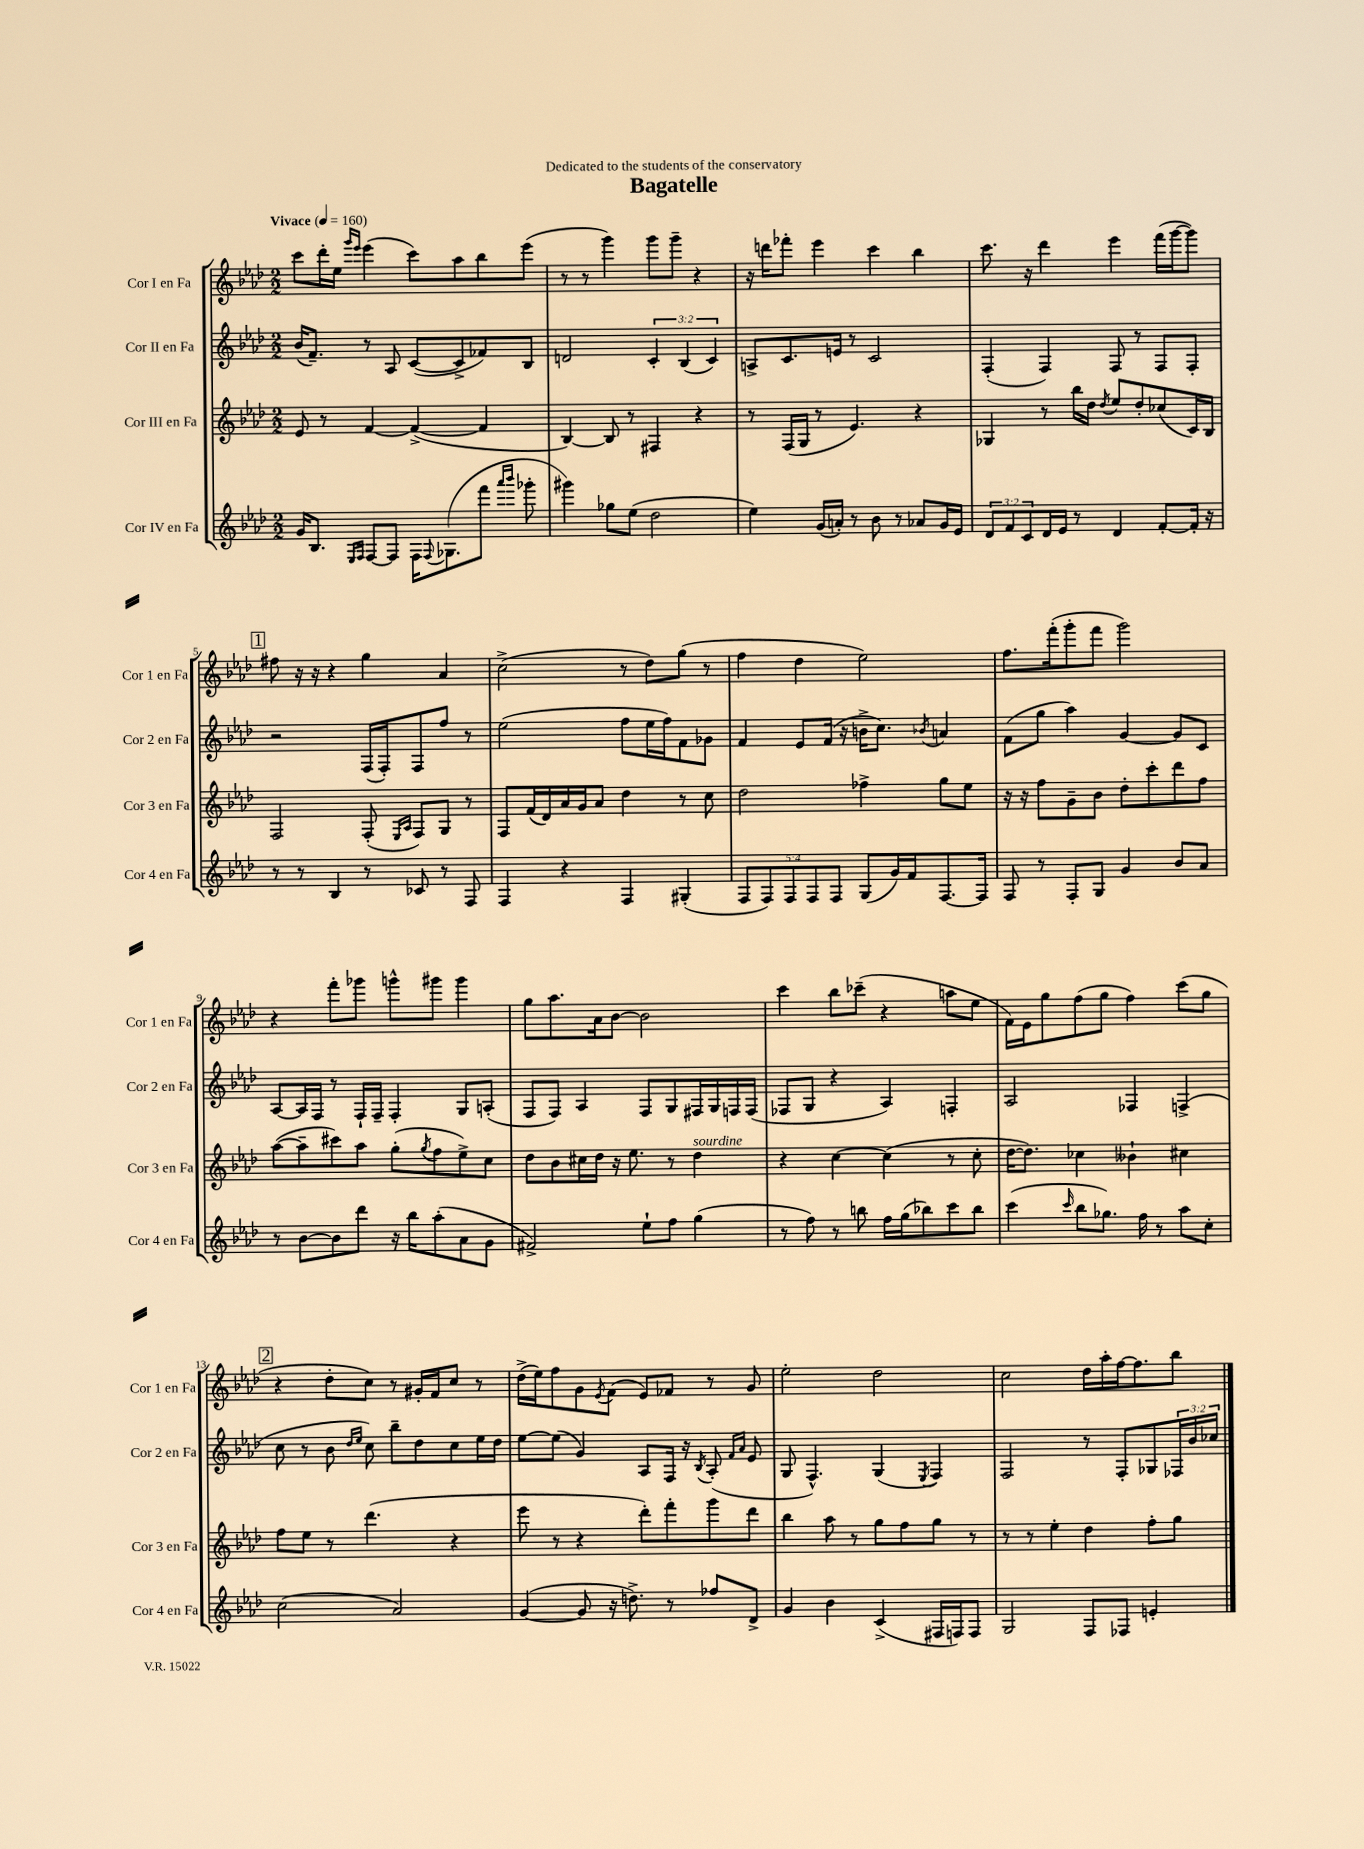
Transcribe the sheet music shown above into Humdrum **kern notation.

**kern	**kern	**kern	**kern
*staff4	*staff3	*staff2	*staff1
*clefG2	*clefG2	*clefG2	*clefG2
*k[b-e-a-d-]	*k[b-e-a-d-]	*k[b-e-a-d-]	*k[b-e-a-d-]
*M2/2	*M2/2	*M2/2	*M2/2
*MM160	*MM160	*MM160	*MM160
16g	8e-	(16b-	8ccc
8.B-	.	8.f~)	.
.	8r	.	16ddd-'
.	.	.	16ee-
16qqE-	.	.	16qqggg
16qqF	.	.	16qqeee-
[8F	[4f	8r	(4eee-
8F]	.	8A-	.
16F	(4f^_	([8c	8ccc)
8qqF	.	.	.
(8.G-	.	.	.
.	.	8c^]	8aa-
8fff	4f]	8f-)	8bb-
16qqaaa-	.	.	.
16qqbbb-	.	.	.
8ggg-'	.	8B-	(8eee-
=	=	=	=
4ggg#)	[4B-)	2d	8r
.	.	.	8r
8gg-	8B-]	.	4ggg)
(8ee-	8r	.	.
2dd-	4F#	6c'	8ggg
.	.	.	8ggg~
.	.	(6B-	.
.	4r	.	4r
.	.	6c)	.
=	=	=	=
4ee-)	8r	8A^	16r
.	.	.	16ddd
.	(16F	8.c	8fff-'
.	16G	.	.
(16g	8r	.	4eee-
16a')	.	16e	.
8r	4.e-)	8r	.
8b-	.	2c	4ccc
8r	.	.	.
8a-	4r	.	4bb-
16g	.	.	.
16e-	.	.	.
=	=	=	=
12d-	4G-	(4F'	8.ccc
12f	.	.	.
12c	.	.	.
.	.	.	16r
16d-	8r	4F)	4ddd-
16e-	.	.	.
8r	16bb-	.	.
.	16dd-	.	.
.	8qdd-	.	.
4d-	8ee-	8F	4eee-
.	8dd-'	8r	.
[8f'	(8cc-	8F	(16fff
.	.	.	[16ggg
16f']	16c)	8F'	8ggg])
16r	16B-	.	.
=	=	=	=
8r	2F	2r	8ff#
8r	.	.	16r
.	.	.	16r
4B-	.	.	4r
8r	(8F'	(16F	4gg
.	.	16F')	.
.	16qqE-	.	.
.	16qqA-	.	.
8c-	8F)	8F	.
8r	8G	8ff	4a-
8F	8r	8r	.
=	=	=	=
4F	8F	(2ee-	(2cc^
.	(16f	.	.
.	16d-)	.	.
4r	16a-	.	.
.	16g	.	.
.	8a-	.	.
4F	4dd-	8ff	8r
.	.	16ee-	8dd-)
.	.	16ff)	.
(4G#'	8r	8f	(8gg
.	8cc	8g-	8r
=	=	=	=
10F	2dd-	4f	4ff
10F)	.	.	.
10F	.	.	.
.	.	8e-	4dd-
10F	.	.	.
.	.	(16f	.
10F	.	.	.
.	.	16r	.
(8G	4ff-^	16b^	2ee-)
.	.	8.cc)	.
16g)	.	.	.
16f	.	.	.
.	.	8qb-	.
[8.F	8gg	4a	.
.	8ee-	.	.
16F]	.	.	.
=	=	=	=
8F	16r	(8f	8.ff
.	16r	.	.
8r	8ff	8gg	.
.	.	.	(16fff'
8F'	8g~	4aa-)	8ggg'
8G	8b-	.	8fff
4g	8dd-'	[4g	2ggg)
.	8ccc'	.	.
8b-	8ddd-	8g]	.
8a-	8ff	8c	.
=	=	=	=
8r	([8aa-	[8A-	4r
[8b-	8aa-~]	16A-]	.
.	.	16F	.
8b-]	8ccc#)	8r	8fff'
8ddd-	8aa-	16F`	8ggg-
.	.	16F~	.
16r	(8gg'	4F'	8ggg^^
16bb-	.	.	.
.	8qgg	.	.
(8aa-'	8ff	.	8ggg#
8a-	8ee-^)	8G	4ggg#
8g	8cc	(8A'	.
=	=	=	=
2f#^)	8dd-	8F	8gg
.	8b-	8F)	8.aa-
.	16cc#	4A-	.
.	16dd-	.	16a-
.	16r	.	[8b-
.	8.ee-	.	.
8ee-`	.	8F	2b-]
8ff	8r	8G	.
(4gg	4dd-	16F#	.
.	.	16G	.
.	.	16F	.
.	.	(16F	.
=	=	=	=
8r	4r	8F-	4ccc
8ff)	.	8G	.
8r	[4cc	4r	8bb-
8bb	.	.	(8ccc-~
16ff	(4cc]	4A-)	4r
(16gg	.	.	.
8bb-)	.	.	.
8ccc	8r	4F'	8aa
8bb-	8cc'	.	8ee-
=	=	=	=
(4ccc	[16dd-	2A-	16f)
.	8.dd-])	.	16e-
.	.	.	8gg
16qqccc	.	.	.
8bb-	4cc-	.	(8ff
8.gg-)	.	.	8gg
.	4b--`	4F-	4ff)
16ff	.	.	.
8r	.	.	.
8aa-	4cc#	(4F^	(8ccc
8cc'	.	.	8gg
=	=	=	=
(2cc	8ff	8cc	4r
.	8ee-	8r	.
.	8r	8b-	8dd-'
.	.	16qqdd-	.
.	.	16qqee-	.
.	(4.ddd-	8cc)	8cc)
2a-)	.	8bb-~	8r
.	.	8dd-	16g#'
.	.	.	16f
.	4r	8cc	8cc
.	.	16ee-	8r
.	.	16dd-	.
=	=	=	=
([4g	8eee-	[8ee-	(16dd-^
.	.	.	16ee-)
.	8r	(8ee-]	8ff
8g]	4r	4g)	8g
.	.	.	8qe-
16r	.	.	(8f
8.dd^)	.	.	.
.	8ddd-')	8A-	8e-)
8r	8fff'	16F	8f-
.	.	16r	.
.	.	8qB-	.
8ff-	8ggg	(8A-'	8r
.	.	16qqf	.
.	.	16qqa-	.
8d-^	8ddd-	8e-	8g
=	=	=	=
4g	4bb-	8G	2ee-'
.	.	4.F^^)	.
4b-	8aa-	.	.
.	8r	.	.
(4c^	8gg	(4G	2dd-
.	8ff	.	.
.	.	8qE-	.
16F#	8gg	4F)	.
16F)	.	.	.
8F	8r	.	.
=	=	=	=
2G	8r	2F	2cc
.	8r	.	.
.	4ee-'	.	.
8F	4dd-	8r	16dd-
.	.	.	16aa-'
8F-	.	8F'	[16ff
.	.	.	8.ff]
4e'	8ff'	8G-	.
.	8gg	24F-	8bb-
.	.	24b-	.
.	.	24cc-	.
==	==	==	==
*-	*-	*-	*-
